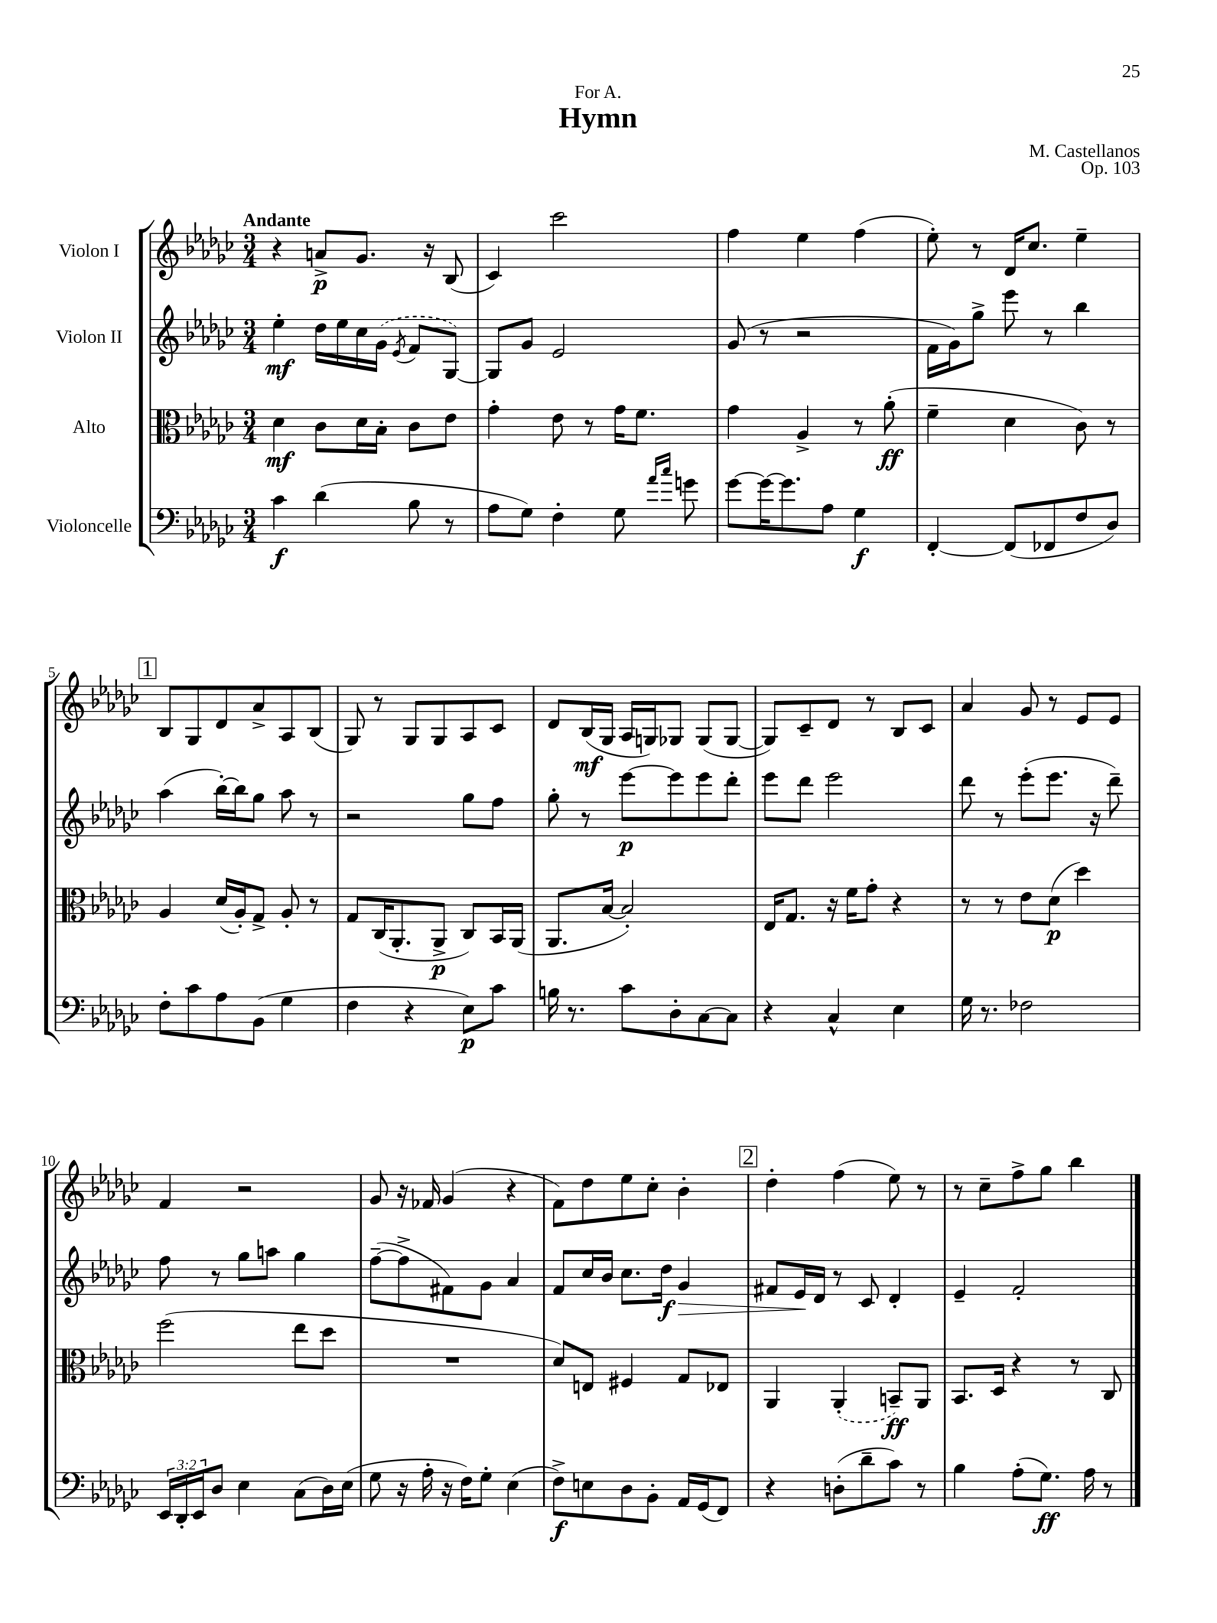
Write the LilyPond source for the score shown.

\header { title = "Hymn" composer = "M. Castellanos" dedication = "For A." opus = "Op. 103" }
<<
\new StaffGroup <<
\new Staff = "s0" \with { instrumentName = "Violon I" } {
    \clef treble \key ges \major \numericTimeSignature \time 3/4 \tempo "Andante"
    r4 a'8->\p ges'8. r16 bes8( |
    ces'4) ces'''2 |
    f''4 ees''4 f''4( |
    ees''8-.) r8 des'16 ces''8. ees''4-- |
    \mark \markup { \box "1" } bes8 ges8 des'8 aes'8-> aes8 bes8( |
    ges8) r8 ges8 ges8 aes8 ces'8 |
    des'8 bes16\mf( ges16 aes16 g16) ges8 ges8( ges8~ |
    ges8) ces'8-- des'8 r8 bes8 ces'8 |
    aes'4 ges'8 r8 ees'8 ees'8 |
    f'4 r2 |
    ges'8 r16 fes'16 ges'4( r4 |
    f'8) des''8 ees''8 ces''8-. bes'4-. |
    \mark \markup { \box "2" } des''4-. f''4( ees''8) r8 |
    r8 ces''8-- f''8-> ges''8 bes''4 \bar "|." |
}
\new Staff = "s1" \with { instrumentName = "Violon II" } {
    \clef treble \key ges \major \numericTimeSignature \time 3/4
    ees''4-.\mf des''16 ees''16 ces''16 \once \slurDashed ges'16( \acciaccatura { ees'8 } f'8 ges8~) |
    ges8 ges'8 ees'2 |
    ges'8( r8 r2 |
    f'16 ges'16) ges''8-> ees'''8 r8 bes''4 |
    \mark \markup { \box "1" } aes''4( bes''16~-.) bes''16 ges''8 aes''8 r8 |
    r2 ges''8 f''8 |
    ges''8-. r8 ees'''8~\p ees'''8 ees'''8 des'''8-. |
    ees'''8 des'''8 ees'''2 |
    des'''8 r8 ees'''8-.( ees'''8. r16 des'''8--) |
    f''8 r8 ges''8 a''8 ges''4 |
    f''8~--( f''8-> fis'8) ges'8 aes'4 |
    f'8 ces''16 bes'16 ces''8. des''16\f ges'4\> |
    \mark \markup { \box "2" } fis'8 ees'16\! des'16 r8 ces'8 des'4-. |
    ees'4-- f'2-. \bar "|." |
}
\new Staff = "s2" \with { instrumentName = "Alto" } {
    \clef alto \key ges \major \numericTimeSignature \time 3/4
    des'4\mf ces'8 des'16 bes16-. ces'8 ees'8 |
    ges'4-. ees'8 r8 ges'16 f'8. |
    ges'4 aes4-> r8 aes'8-.\ff( |
    f'4-- des'4 ces'8) r8 |
    \mark \markup { \box "1" } aes4 des'16( aes16-.) ges8-> aes8-. r8 |
    ges8 ces16( aes,8.-. aes,8->\p ces8) bes,16 aes,16( |
    aes,8. bes16~ bes2-.) |
    ees16 ges8. r16 f'16 ges'8-. r4 |
    r8 r8 ees'8 des'8\p( des''4) |
    f''2( ees''8 des''8 |
    R2. |
    des'8) e8 fis4 ges8 ees8 |
    \mark \markup { \box "2" } aes,4 \once \slurDashed aes,4-.( b,8--\ff) aes,8 |
    bes,8. des16 r4 r8 ces8 \bar "|." |
}
\new Staff = "s3" \with { instrumentName = "Violoncelle" } {
    \clef bass \key ges \major \numericTimeSignature \time 3/4 \override Staff.TupletNumber.text = #tuplet-number::calc-fraction-text
    ces'4\f des'4( bes8 r8 |
    aes8 ges8) f4-. ges8 \grace { aes'16 ces''16 } g'8 |
    ges'8~ ges'16~ ges'8. aes8 ges4\f |
    f,4~-. f,8( fes,8 f8 des8) |
    \mark \markup { \box "1" } f8-. ces'8 aes8 bes,8( ges4 |
    f4 r4 ees8\p) ces'8 |
    b16 r8. ces'8 des8-. ces8~ ces8 |
    r4 ces4-^ ees4 |
    ges16 r8. fes2 |
    \tuplet 3/2 { ees,16 des,16-. ees,16 } des8 ees4 ces8( des16) ees16( |
    ges8 r16 aes16-. r16 f16) ges8-. ees4( |
    f8->\f) e8 des8 bes,8-. aes,16 ges,16( f,8) |
    \mark \markup { \box "2" } r4 d8-.( des'8-- ces'8) r8 |
    bes4 aes8-.( ges8.\ff) aes16 r8 \bar "|." |
}
>>
>>
